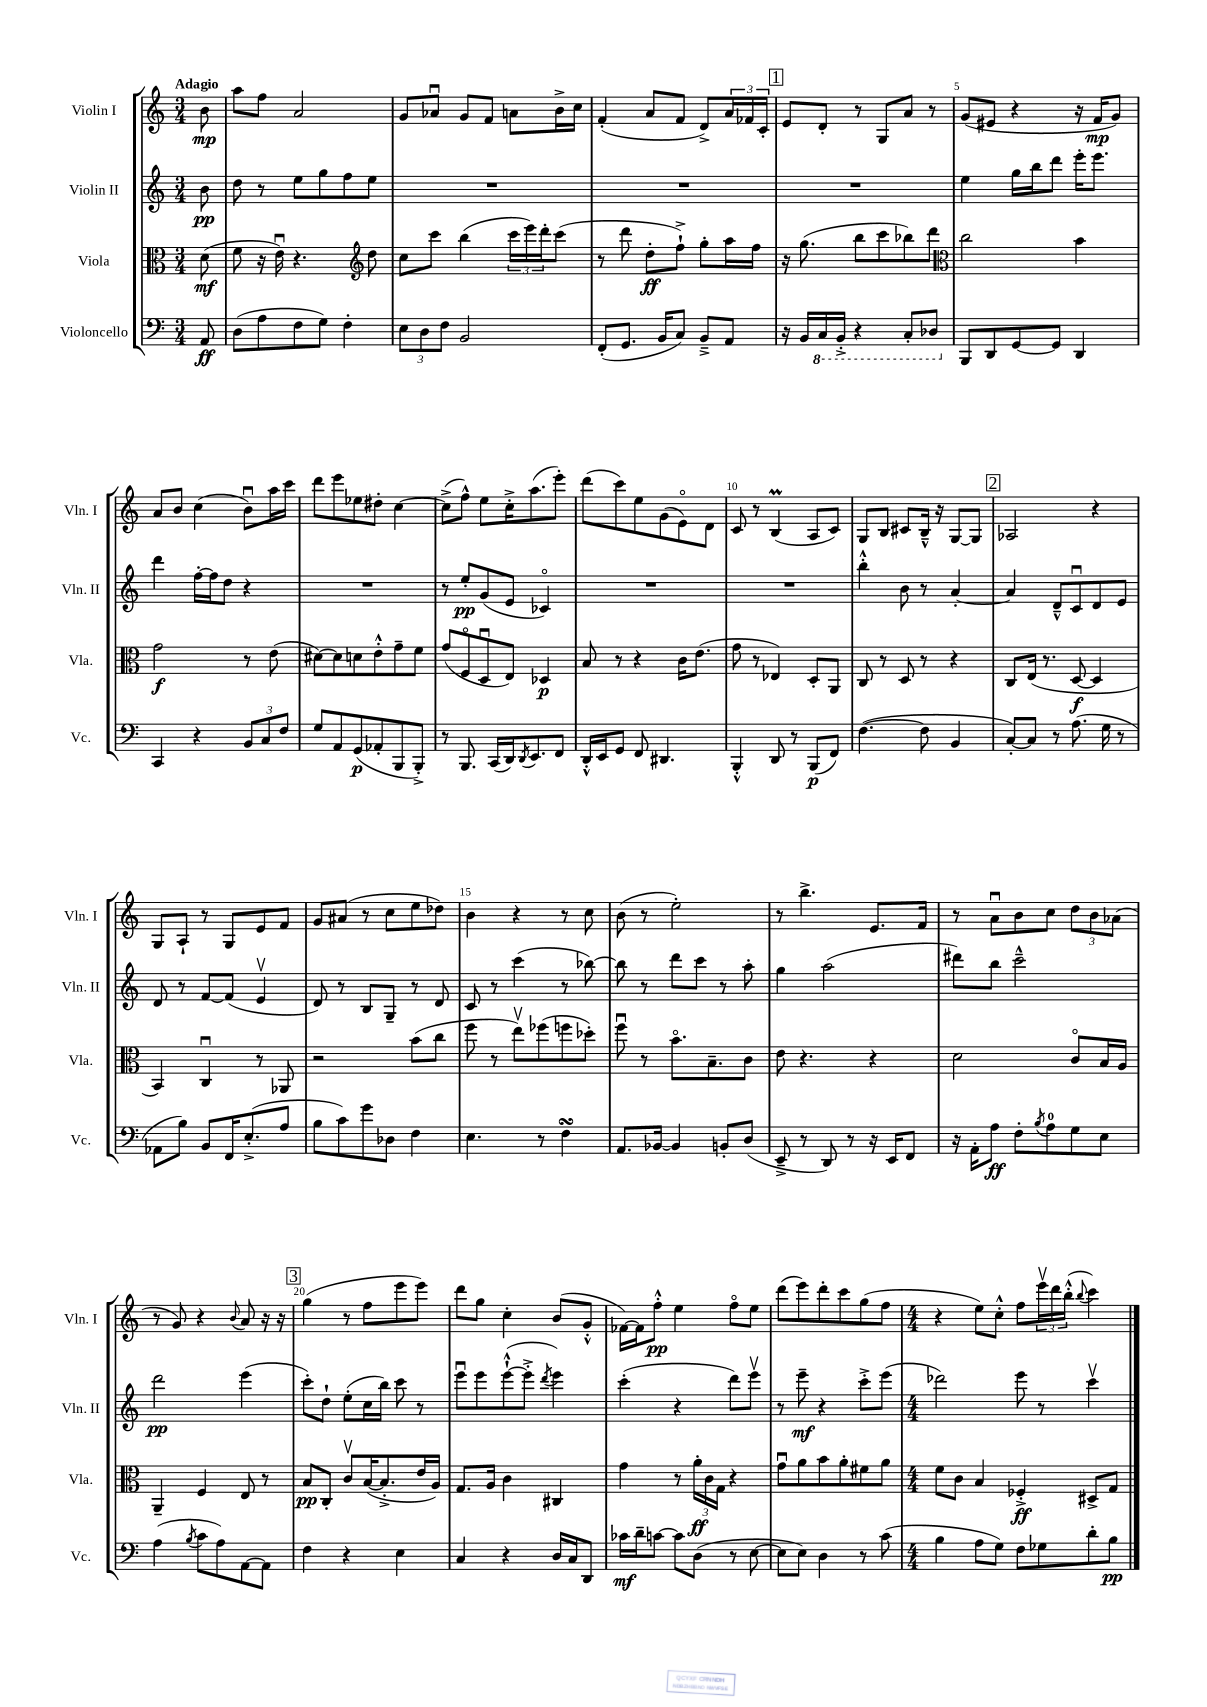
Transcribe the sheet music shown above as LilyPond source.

<<
\new StaffGroup <<
\new Staff = "s0" \with { instrumentName = "Violin I" shortInstrumentName = "Vln. I" } {
    \clef treble \key c \major \numericTimeSignature \time 3/4 \partial 8 \tempo "Adagio"
    b'8\mp |
    a''8 f''8 a'2 |
    g'8 aes'8\downbow g'8 f'8 a'8 b'16-> c''16 |
    f'4-.( a'8 f'8 d'8->) \tuplet 3/2 { a'16 fes'16 c'16-. } |
    \mark \markup { \box "1" } e'8 d'8-. r8 g8 a'8 r8 |
    g'8( eis'8 r4 r16 f'16\mp g'8) |
    a'8 b'8 c''4( b'8\downbow) a''16 c'''16 |
    d'''8 e'''8 ees''8 dis''8-. c''4~ |
    c''8->( f''8-^) e''8 c''16-.-> a''8.( e'''8-.) |
    d'''8( c'''8) e''8 g'8( e'8\flageolet) d'8 |
    c'8 r8 b4\prall( a8 c'8) |
    g8 b8 cis'8 b16---^ r16 g8~ g8 |
    \mark \markup { \box "2" } aes2 r4 |
    g8 a8-! r8 g8 e'8 f'8 |
    g'8 ais'8( r8 c''8 e''8 des''8) |
    b'4 r4 r8 c''8 |
    b'8( r8 e''2-.) |
    r8 b''4.-> e'8. f'16 |
    r8 a'8\downbow b'8 c''8 \tuplet 3/2 { d''8 b'8 aes'8( } |
    r8 g'8) r4 \appoggiatura { b'8 } a'8 r16 r16 |
    \mark \markup { \box "3" } g''4( r8 f''8 e'''8 e'''8) |
    d'''8 g''8 c''4-. b'8( g'8-.-^ |
    fes'16~) fes'16 f''8-.-^\pp e''4 f''8\flageolet e''8 |
    d'''8( e'''8) d'''8-. c'''8 g''8( f''8 |
    \numericTimeSignature \time 4/4 r4 e''8) c''8-.-^ f''8 \tuplet 3/2 { e'''16\upbow d'''16 b''16-.-^( } \appoggiatura { b''8 } c'''4) \bar "|." |
}
\new Staff = "s1" \with { instrumentName = "Violin II" shortInstrumentName = "Vln. II" } {
    \clef treble \key c \major \numericTimeSignature \time 3/4 \partial 8
    b'8\pp |
    d''8 r8 e''8 g''8 f''8 e''8 |
    R2. |
    R2. |
    \mark \markup { \box "1" } R2. |
    e''4 g''16 b''16 d'''8 e'''16-. e'''8. |
    d'''4 f''16~-. f''16 d''8 r4 |
    R2. |
    r8 e''8-.\pp g'8( e'8 ces'4\flageolet) |
    R2. |
    R2. |
    b''4-.-^ b'8 r8 a'4~-. |
    \mark \markup { \box "2" } a'4 d'8---^ c'8\downbow d'8 e'8 |
    d'8 r8 f'8~ f'8( e'4\upbow |
    d'8) r8 b8 g8-- r8 d'8 |
    c'8 r8 c'''4( r8 bes''8~) |
    bes''8 r8 d'''8 c'''8 r8 a''8-. |
    g''4 a''2( |
    dis'''8) b''8 c'''2---^ |
    d'''2\pp e'''4( |
    \mark \markup { \box "3" } c'''8-.) d''8-! e''8-.( c''16 b''16) c'''8 r8 |
    e'''8\downbow e'''8 e'''8~-!-^( e'''8-.-> \acciaccatura { d'''8 } e'''4) |
    c'''4-.( r4 d'''8) e'''8\upbow |
    r8 e'''8--\mf r4 c'''8-.-> e'''8( |
    \numericTimeSignature \time 4/4 des'''2) e'''8 r8 c'''4\upbow \bar "|." |
}
\new Staff = "s2" \with { instrumentName = "Viola" shortInstrumentName = "Vla." } {
    \clef alto \key c \major \numericTimeSignature \time 3/4 \partial 8
    d'8\mf( |
    f'8 r16 e'16\downbow) r4. \clef treble d''8 |
    c''8 c'''8 b''4( \tuplet 3/2 { c'''16 e'''16) d'''16-. } c'''8( |
    r8 d'''8 d''8-.\ff f''8-!->) g''8-. a''16 f''16 |
    \mark \markup { \box "1" } r16 g''8.( b''8 c'''8 bes''8) d'''8 |
    \clef alto c''2 b'4 |
    g'2\f r8 e'8( |
    dis'8~) dis'8 d'8 e'8-.-^ g'8-- f'8 |
    g'8( f8\flageolet d8\downbow e8) des4\p |
    b8 r8 r4 c'16 e'8.( |
    g'8 r8 ees4) d8-. a,8 |
    c8 r8 d8 r8 r4 |
    \mark \markup { \box "2" } c8 e16( r8. d8~\f d4 |
    b,4) c4\downbow r8 aes,8 |
    r2 b'8( c''8 |
    f''8 r8 e''8\upbow) fes''8( f''8 des''8-.) |
    f''8\downbow r8 b'8.\flageolet b8.-- c'8 |
    e'8 r4. r4 |
    d'2 c'8\flageolet b16 a16 |
    a,4-- f4 e8 r8 |
    \mark \markup { \box "3" } b8\pp c8-. c'8\upbow b16~( b8.-.-> e'16 a16) |
    g8. a16 c'4 cis4 |
    g'4 r8 \tuplet 3/2 { a'16-.\ff c'16 g16 } r4 |
    g'8\downbow a'8 b'8 a'8-. fis'8 a'8 |
    \numericTimeSignature \time 4/4 f'8 c'8 b4 fes4-.->\ff dis8-> g8 \bar "|." |
}
\new Staff = "s3" \with { instrumentName = "Violoncello" shortInstrumentName = "Vc." } {
    \clef bass \key c \major \numericTimeSignature \time 3/4 \partial 8
    a,8\ff |
    d8( a8 f8 g8) f4-. |
    \tuplet 3/2 { e8 d8 f8 } b,2 |
    f,8-.( g,8. b,16 c8) b,8---> a,8 |
    \mark \markup { \box "1" } r16 b,16 \ottava #-1 c,16 b,,16-.-> r4 c,8-. des,8 \ottava #0 |
    b,,8 d,8 g,8~ g,8 d,4 |
    c,4 r4 \tuplet 3/2 { b,8 c8 f8 } |
    g8 a,8 g,8\p( aes,8-. b,,8 b,,8-.->) |
    r8 b,,8. c,16( d,16) \acciaccatura { d,8 } e,8. f,8 |
    d,16-.-^ e,16 g,8 f,8 dis,4. |
    b,,4-.-^ d,8 r8 b,,8\p( f,8) |
    f4.~( f8 b,4 |
    \mark \markup { \box "2" } c8~-.) c8 r8 a8.( g16 r8 |
    aes,8 b8) b,8 f,16 e8.-.->( a8 |
    b8 c'8) g'8 des8 f4 |
    e4. r8 f4\turn |
    a,8. bes,16~ bes,4 b,8-. d8( |
    e,8---> r8 d,8) r8 r16 e,16 f,8 |
    r16 a,16-. a8\ff f8-. \acciaccatura { b8 } a8-0 g8 e8 |
    a4( \acciaccatura { b8 } c'8 a8) a,8~ a,8 |
    \mark \markup { \box "3" } f4 r4 e4 |
    c4 r4 d16 c16 d,8 |
    ces'16\mf d'16-- c'8~ c'8 d8( r8 e8~ |
    e8 e8) d4 r8 c'8( |
    \numericTimeSignature \time 4/4 b4 a8 g8) f8 ges8 d'8-. b8\pp \bar "|." |
}
>>
>>
\layout { \context { \Score \override BarNumber.break-visibility = ##(#f #t #t) barNumberVisibility = #(every-nth-bar-number-visible 5) } }
